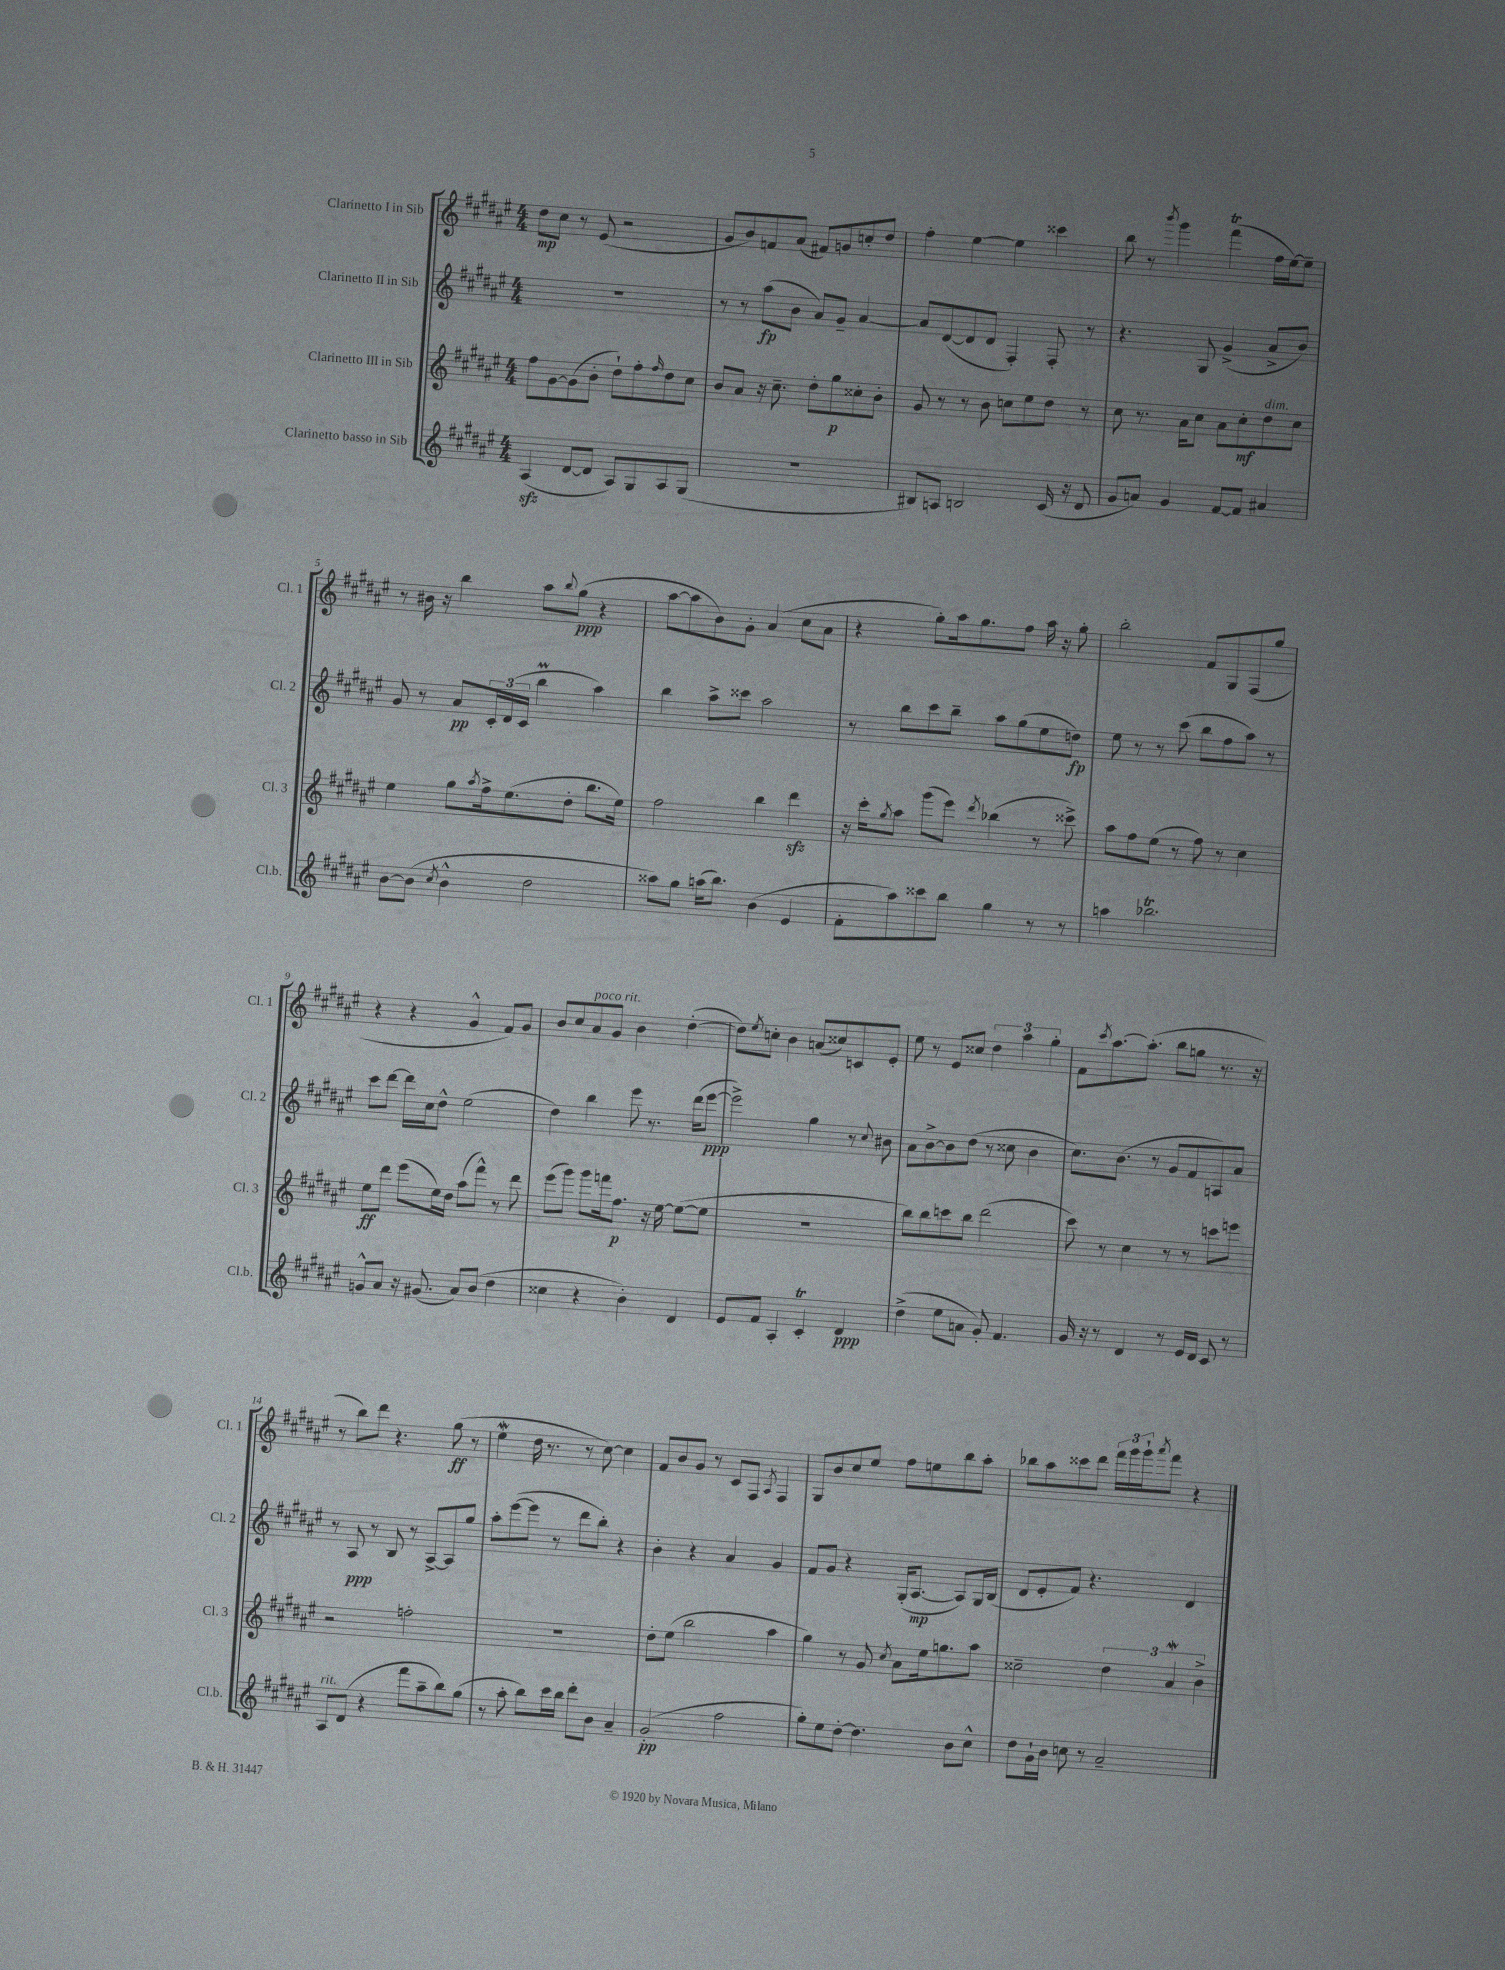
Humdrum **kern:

**kern	**kern	**kern	**kern
*staff4	*staff3	*staff2	*staff1
*clefG2	*clefG2	*clefG2	*clefG2
*k[f#c#g#d#a#e#]	*k[f#c#g#d#a#e#]	*k[f#c#g#d#a#e#]	*k[f#c#g#d#a#e#]
*M4/4	*M4/4	*M4/4	*M4/4
(4A#/	8ff#\L	1r	8dd#\L
.	[8g#\	.	8cc#\J
[8d#/L	(8g#\]	.	8r
8d#/]J	8b'\J	.	(8e#/
8A#/L)	8dd#`\L)	.	2r
8G#/	8ff#'\	.	.
.	16qqff#/	.	.
8A#/	8dd#\	.	.
(8G#/J	8cc#\J	.	.
=	=	=	=
1r	8b/L	8r	8g#/L
.	8a#/J	8r	8b/)
.	16r	(8aa#\L	8f/
.	8.cc#~\	.	.
.	.	8b\J	(8a#/J
.	8dd#'\L	8a#/L)	8f#/L)
.	8gg#\	8g#~/J	8g/
.	8cc##'\	[4a#/	8cc'/
.	8b'\J	.	8dd#/J
=	=	=	=
8B#/L)	8g#/	8a#/]L	4ff#'\
8A/J	8r	([8d#/	.
2B/	8r	8d#/]	[4ee#\
.	8b\	8d#/J	.
.	8cc\L	4F#'/)	4ee#\]
.	8ee#\	.	.
(16c#/	8dd#\J	8F#'/	4ccc##\
16r	.	.	.
8d#/	8r	8r	.
=	=	=	=
8g#/L	8cc#\	4.r	8bb\
8a/J)	8.r	.	8r
.	.	.	8qbbb/
4g#/	.	.	4ggg#\
.	16a#\LK	.	.
.	8cc#\J	8G#/	.
[8f#/L	8a#\L	(4g#^/	(4fff#\
8f#/]J	8cc#'\	.	.
4a#/	8dd#\	8a#^/L	16ff#\LL
.	.	.	[16ee#\J)
.	8cc#\J	8b/J)	8ee#~\]J
=	=	=	=
[8b\L	4ee#\	8g#/	8r
(8b\]J	.	8r	16b#\
.	.	.	16r
8qcc#/	.	.	.
4b^^\	8gg#\L	8a#/L	4bb\
.	8qaa#/	.	.
.	16ff#^\k	24c#'/L	.
.	.	(24d#/	.
.	(8.ee#\	.	.
.	.	24c#/JJ	.
2dd#\	.	4bb\	8aa#\L
.	.	.	8qqbb/
.	8dd#'\J	.	(8gg#\J
.	8.bb\L	4aa#\)	4r
.	16ee#\Jk)	.	.
=	=	=	=
8aa##\L)	2ff#\	4bb\	[8aa#\L
8gg#\J	.	.	8aa#\]
(16aa\LK	.	8aa#^\L	8b\)
8.bb\J)	.	.	.
.	.	8ccc##\J	8g#'\J
(4b\	4bb\	2aa#\	(4a#/
4e#/	4ddd#\	.	8cc#\L
.	.	.	8a#\J
=	=	=	=
8f#'\L	16r	8r	4r
.	16ccc#'\LK	.	.
.	8qgg#/	.	.
8aa#\)	8aa#\J	8bb\L	.
8ccc##\	(8ggg#\L	8ccc#\	8gg#'\L)
8bb\J	8eee#\J)	8bb~\J	16aa#\k
.	.	.	8.gg#\
.	8qddd#/	.	.
4gg#\	(4bb-\	8aa#\L	.
.	.	(8gg#\	8ff#\J
8r	8r	8ee#\	16aa#\
.	.	.	16r
8r	8ccc##^\)	8dd\J)	8gg#'\
=	=	=	=
4aa\	8aa#\L	8ee#\	2bb'\
.	8ff#\	8r	.
2.bb-\	(8ee#\J	8r	.
.	8r	(8ccc#\	.
.	8ff#\)	8bb\L	8f#/L
.	8r	8ff#\	8G#/
.	4cc#\	8aa#\J)	(8F#/
.	.	8r	8gg#/J
=	=	=	=
8g^^/L	8ee#\L	8ccc#\L	4r
8a#/J	8ddd#\J	[8ddd#\J	.
16r	(8eee#\L	16ddd#\]LL	4r
(8.g#/	.	16cc#\J	.
.	16ee#\L)	8dd#^^\J	.
.	16dd#\JJ	.	.
8a#/L)	(8aa#\L	(2ee#\	4g#^^/
(8b/J	8fff#^^\J)	.	.
4dd#\	8r	.	8f#/L)
.	8ddd#\	.	8g#/J
=	=	=	=
4cc##\	(8eee#\L	4dd#\)	8b/L
.	8ggg#\J)	.	8cc#/
4r	8ggg#\L	4bb\	8a#/
.	16fff\k	.	8g#/J
.	8.ff#\J	.	.
4b'\)	.	8eee#\	4b\
.	16r	8.r	.
.	[16ee#\	.	.
4d#/	(8ee#\_L	.	([4dd#'\
.	.	(16ddd#\LK	.
.	8ee#\]J	[8eee#\J	.
=	=	=	=
8e#/L	1r	2eee#^\])	8dd#\]L)
.	.	.	8qee#/
8f#/J	.	.	8cc'\J
4A#'/	.	.	4b\
4c#'/	.	4gg#\	(8a/L
.	.	.	8cc##/)
4d#/	.	8r	8c/
.	.	8qqcc#/	.
.	.	8b#\	8e#'/J
=	=	=	=
(4dd#^\	8bb\L)	8a#\L	8ee#\
.	8bb\	[8b^\	8r
8ee#\L	8ccc\	8b\]	8e#/L
8a\J	8bb\J	(8dd#\J	8cc##/J
8g#'/)	(2ddd#\	8r	6dd#\
4.f#/	.	8cc##\	.
.	.	.	6aa#\
.	.	4b\	.
.	.	.	6gg#'\
=	=	=	=
16g#/	8ccc#\)	8.cc#\L)	8f#\L
16r	.	.	.
.	.	.	8qccc#/
8r	8r	.	[8.aa#\
.	.	(8.b\J	.
4d#/	4cc#\	.	.
.	.	.	(8.aa#'\]J
.	.	8r	.
8r	8r	8g#/L	8bb\L
16e#/LL	8r	8f#/	8gg\J
16d#/JJ	.	.	.
8c#/	8ccc\L	8A/)	8.r
8r	8eee\J	8a#/J	.
.	.	.	16r
=	=	=	=
8A#/L	2r	8r	8r
(8d#/J	.	8A#/	8bb\L)
4r	.	8r	8ddd#\J
.	.	8B/	4.r
8fff#\L	2ff'\	8r	.
8aa#~\	.	[8A#^/L	.
8bb\)	.	8A#/]	(8gg#\
(8gg#\J	.	8gg#/J	8r
=	=	=	=
8r	1r	8aa#'\L	4ee#\
8aa#'\	.	([8eee#\	.
8bb\L)	.	8eee#\]J	16dd#\
.	.	.	8.r
16ccc#\L	.	8r	.
16bb\JJ	.	.	.
8ddd#'\L	.	8ddd#\L	8r
8b\J	.	8bb'\J)	[8cc#\)
4a#~/	.	4r	4cc#\]
=	=	=	=
(2g#'/	8dd#'\L	4b'\	8f#/L
.	(8ee#\J	.	8b/
.	2bb\	4r	8g#/J
.	.	.	8r
2ff#\	.	4a#/	8c#/L
.	.	.	8F#/J
.	.	.	8qA#/
.	4aa#\	4g#/	4F#/
=	=	=	=
8gg#'\L)	4gg#\)	8f#/L	8G#/L
8ee#\	.	8g#/J	8b/
[8dd#'\J	8r	4r	8cc#/
4.dd#\]	8g#/	.	8ee#/J
.	8qcc#/	.	.
.	8a#\L	(16G#'/LK	8ff#\L
.	.	[8.A#/J	.
.	16ee#\k	.	8ee\
.	8.gg\	.	.
8b\L	.	8A#/]L)	8bb\
8cc#^^\J	8aa#\J	16G#/L	8aa#'\J
.	.	(16B/JJ	.
=	=	=	=
8dd#\L	2cc##~\	8d#/L	8bb-\L
16g#`\L	.	8e#'/	8aa#\
16b\JJ	.	.	.
8cc\	.	8f#/J)	8ccc##\
8r	.	4.r	8ddd#\J
2a#~/	6dd#\	.	24fff#\LL
.	.	.	24ggg#\
.	.	.	24ggg#`\J
.	.	.	8qaaa#/
.	.	.	8fff#\J
.	6a#/	.	.
.	.	4d#/	4r
.	6b^\	.	.
==	==	==	==
*-	*-	*-	*-
